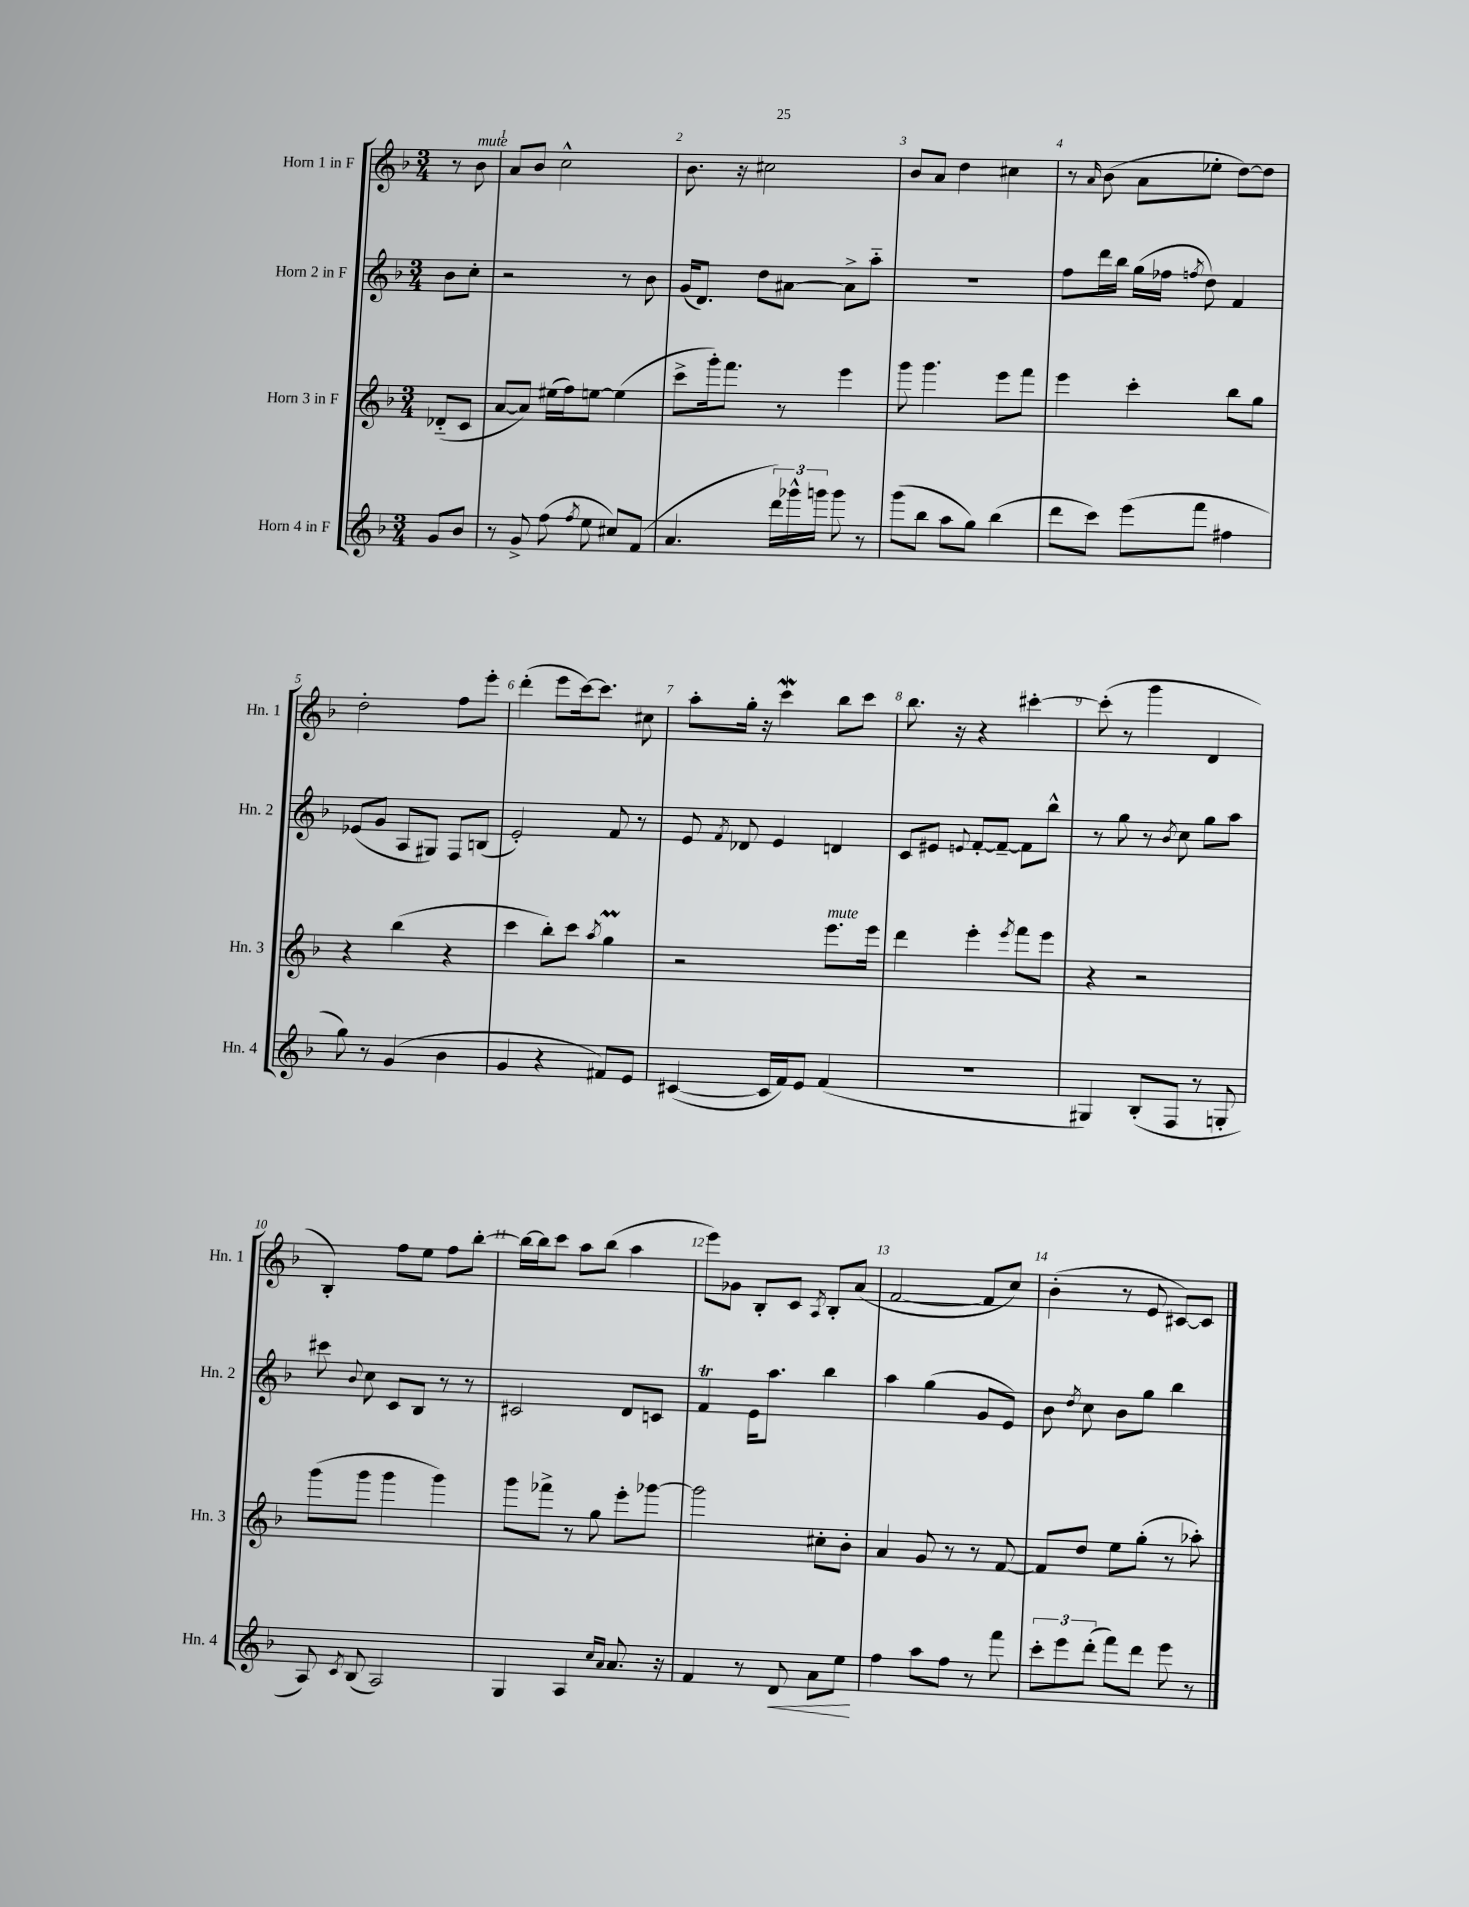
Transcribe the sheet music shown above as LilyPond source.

<<
\new StaffGroup <<
\new Staff = "s0" \with { instrumentName = "Horn 1 in F" shortInstrumentName = "Hn. 1" } {
    \clef treble \key f \major \numericTimeSignature \time 3/4 \partial 4
    \autoBeamOff r8 bes'8^\markup { \italic "mute" } |
    a'8[ bes'8] c''2-^ |
    bes'8. r16 cis''2 |
    bes'8[ a'8] d''4 cis''4 |
    r8 \grace { a'16 } bes'8( a'8[ ees''8]-. d''8[~) d''8] |
    d''2-. f''8[ e'''8]-. |
    d'''4-.( e'''8[ c'''16~) c'''8.] cis''8 |
    a''8[-. g''16]-. r16 c'''4\mordent bes''8[ c'''8] |
    bes''8. r16 r4 cis'''4~-. |
    cis'''8-.( r8 g'''4 d'4 |
    bes4-.) f''8[ e''8] f''8[ bes''8]~-. |
    bes''16[~ bes''16 c'''8] a''8[ bes''8]( a''4 |
    e'''8[) ges'8] bes8[-. c'8] \acciaccatura { a8 } bes8[-. a'8]( |
    f'2~ f'8[ c''8]) |
    bes'4-.( r8 e'8 cis'8[~) cis'8] \bar "|." |
}
\new Staff = "s1" \with { instrumentName = "Horn 2 in F" shortInstrumentName = "Hn. 2" } {
    \clef treble \key f \major \numericTimeSignature \time 3/4 \partial 4
    \autoBeamOff bes'8[ c''8]-. |
    r2 r8 bes'8 |
    g'16[( d'8.]) d''8[ ais'8]~ ais'8[-> a''8]-_ |
    R2. |
    f''8[ d'''16 bes''16] g''16[( fes''16] \acciaccatura { f''8 } d''8) f'4 |
    ees'8[( g'8] a8[ gis8]) f8[ b8]( |
    e'2-.) f'8 r8 |
    e'8 \acciaccatura { f'8 } des'8 e'4 d'4 |
    c'8[ eis'8] \appoggiatura { e'8 } f'8[~-. f'8]~-- f'8[ bes''8]-^ |
    r8 g''8 r8 \acciaccatura { bes'8 } c''8 g''8[ a''8] |
    cis'''8 \appoggiatura { bes'8 } c''8 c'8[ bes8] r8 r8 |
    cis'2 d'8[ c'8] |
    f'4\trill e'16[ a''8.] bes''4 |
    a''4 g''4( g'8[ e'8]) |
    bes'8 \acciaccatura { d''8 } c''8 bes'8[ g''8] bes''4 \bar "|." |
}
\new Staff = "s2" \with { instrumentName = "Horn 3 in F" shortInstrumentName = "Hn. 3" } {
    \clef treble \key f \major \numericTimeSignature \time 3/4 \partial 4
    \autoBeamOff des'8[-_( c'8] |
    a'8[~ a'8]) eis''16[( f''16) e''8]~ e''4( |
    c'''8[-> g'''16-.) f'''8.] r8 e'''4 |
    g'''8 g'''4. e'''8[ f'''8] |
    e'''4 c'''4-. bes''8[ g''8] |
    r4 bes''4( r4 |
    c'''4 bes''8[-.) c'''8] \acciaccatura { a''8 } g''4\prall |
    r2 e'''8.[^\markup { \italic "mute" } e'''16] |
    d'''4 e'''4-. \acciaccatura { e'''8 } f'''8[ e'''8] |
    r4 r2 |
    g'''8[( g'''8] g'''4 g'''4) |
    g'''8[ fes'''8]-> r8 g''8 e'''8[-. ges'''8]~ |
    ges'''2 cis''8[-. bes'8]-. |
    a'4 g'8 r8 r8 f'8~ |
    f'8[ d''8] e''8[ g''8]-.( r8 aes''8-.) \bar "|." |
}
\new Staff = "s3" \with { instrumentName = "Horn 4 in F" shortInstrumentName = "Hn. 4" } {
    \clef treble \key f \major \numericTimeSignature \time 3/4 \partial 4
    \autoBeamOff g'8[ bes'8] |
    r8 g'8-> f''8( \acciaccatura { f''8 } e''8 cis''8[) f'8]( |
    a'4. \tuplet 3/2 { d'''16[) ges'''16-^ g'''16] } g'''8 r8 |
    g'''8[( bes''8] a''8[ g''8]) bes''4( |
    d'''8[ c'''8]) e'''8[( f'''8] fis''4 |
    g''8) r8 g'4( bes'4 |
    g'4 r4 fis'8[) e'8] |
    cis'4~( cis'16[ f'16) e'8] f'4( |
    R2. |
    gis4) bes8[-.( f8] r8 g8-. |
    a8) \acciaccatura { c'8 } bes8( a2) |
    g4 a4 \grace { c''16[ a'16] } a'8. r16 |
    f'4 r8 d'8\< a'8[ e''8]\! |
    f''4 a''8[ f''8] r8 f'''8 |
    \tuplet 3/2 { c'''8[-. e'''8 d'''8]-.( } f'''8[) d'''8] e'''8 r8 \bar "|." |
}
>>
>>
\layout { \context { \Score \override BarNumber.break-visibility = ##(#f #t #t) barNumberVisibility = #all-bar-numbers-visible } }
